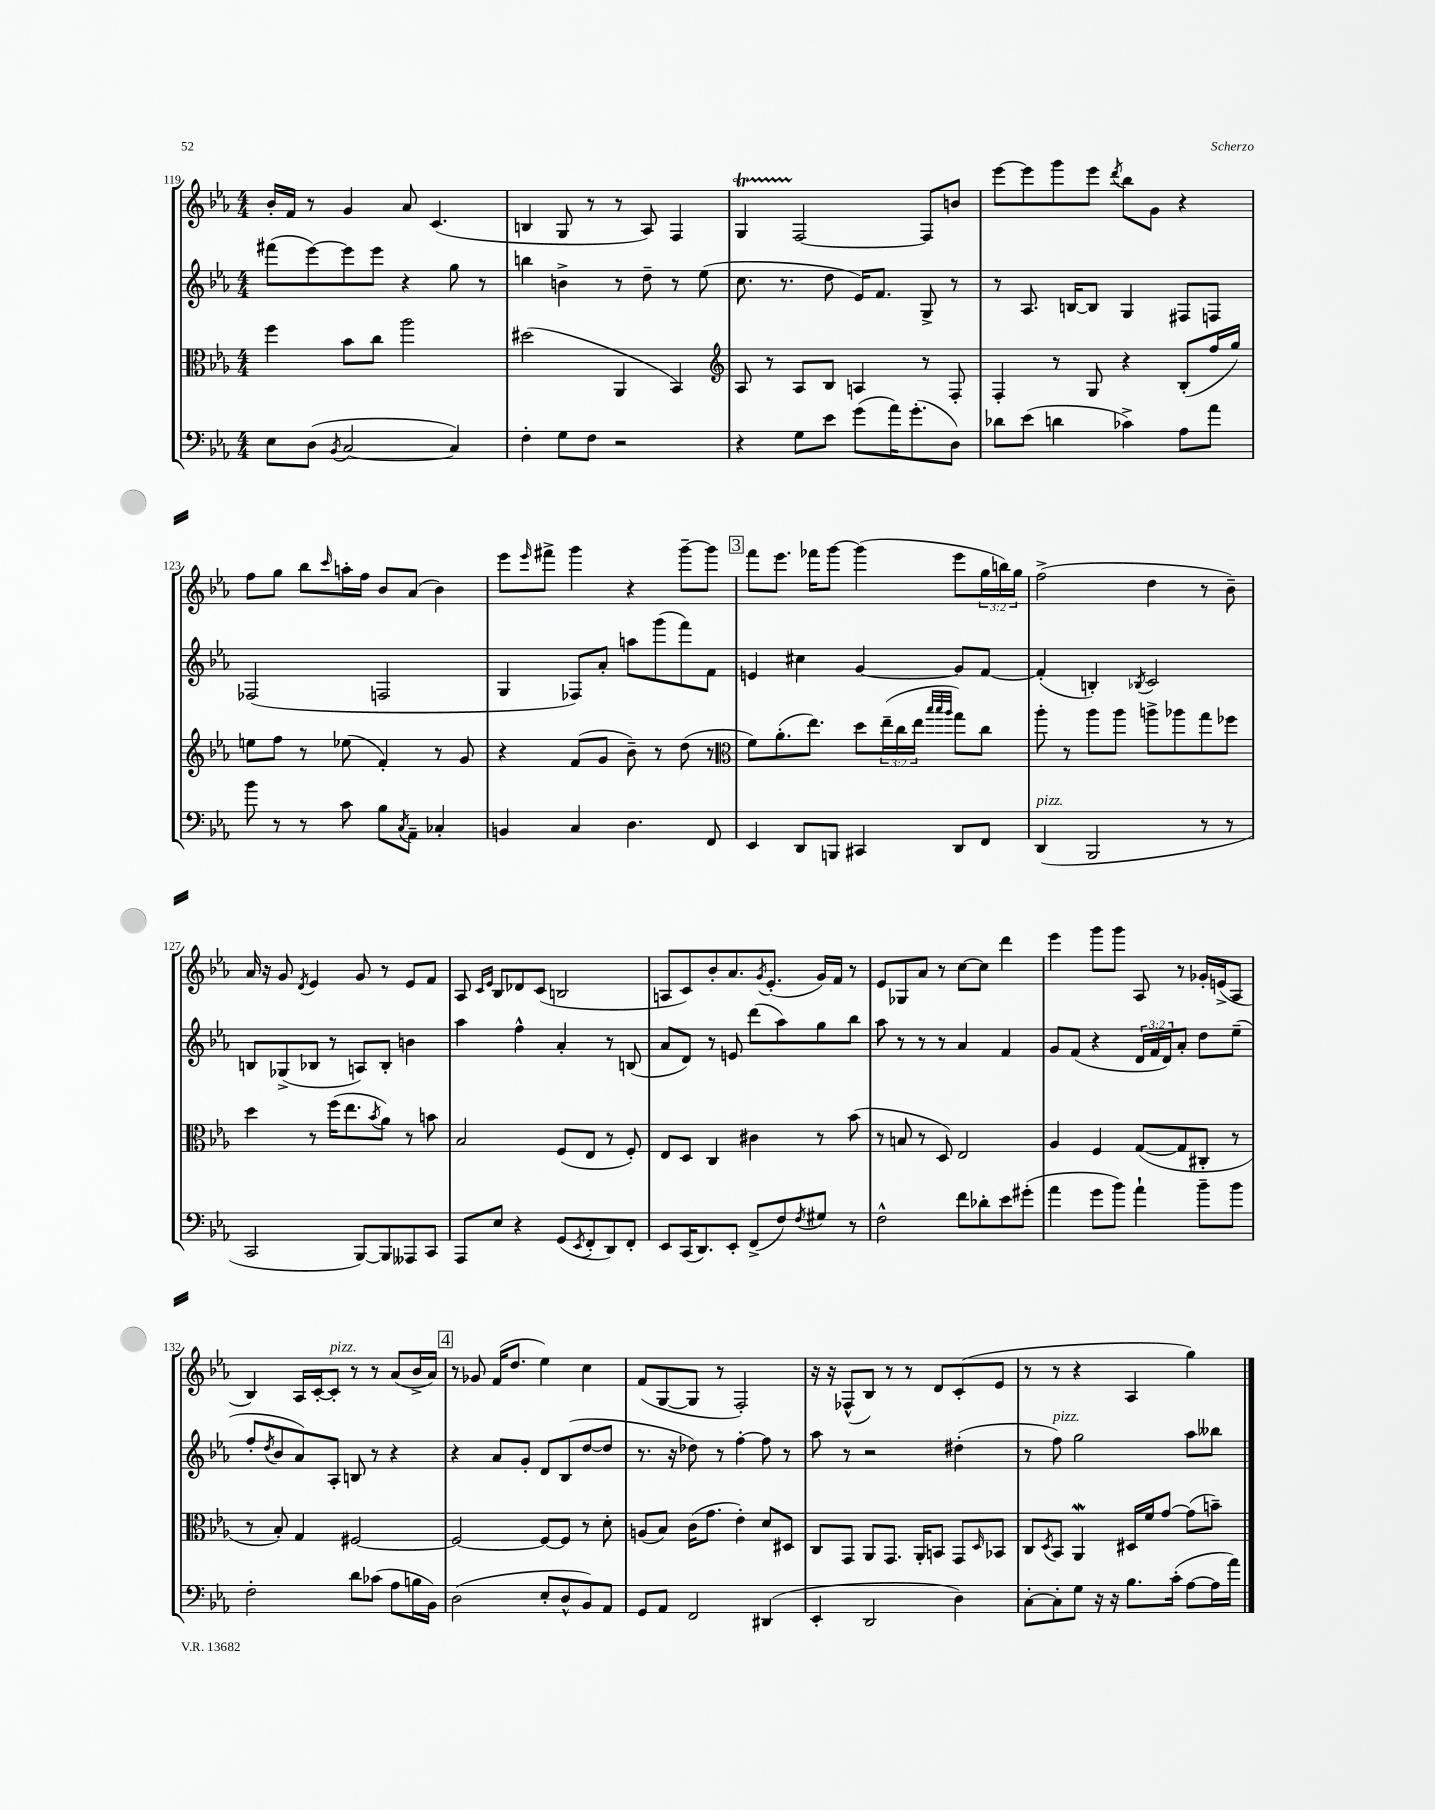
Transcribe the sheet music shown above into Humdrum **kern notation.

**kern	**kern	**kern	**kern
*staff4	*staff3	*staff2	*staff1
*clefF4	*clefC3	*clefG2	*clefG2
*k[b-e-a-]	*k[b-e-a-]	*k[b-e-a-]	*k[b-e-a-]
*M4/4	*M4/4	*M4/4	*M4/4
8E-	4ff	(8fff#	16b-'
.	.	.	16f
(8D	.	[8eee-)	8r
8qBB-	.	.	.
[2C	8b-	8eee-]	4g
.	8cc	8eee-	.
.	2aa-	4r	8a-
.	.	.	(4.c
4C])	.	8gg	.
.	.	8r	.
=	=	=	=
4F'	(2dd#	4bb	4B
8G	.	4b^	8G
8F	.	.	8r
2r	4AA-	8r	8r
.	.	8dd~	8A-)
.	4BB-)	8r	4F
.	.	(8ee-	.
=	=	=	=
*	*clefG2	*	*
4r	8A-	8.cc	4G
.	8r	.	.
.	.	8.r	.
8G	8A-	.	[2F
8e-	8B-	8dd	.
(8g	4A	16e-)	.
.	.	8.f	.
16a-)	.	.	.
(8.g'	.	.	.
.	8r	8G^	8F]
8D)	8F'	8r	8b
=	=	=	=
8d-	4F'	8r	[8eee-
(8e-	.	8.A-	8eee-]
4d	8r	.	8ggg
.	.	[16B	.
.	8G	8B]	8eee-
.	.	.	8qddd
4c-^)	4r	4G	8bb-
.	.	.	8g
8A-	(8B-'	8F#	4r
8a-	16ff	8F	.
.	16gg)	.	.
=	=	=	=
8b-	8ee	(2F-	8ff
8r	8ff	.	8gg
8r	8r	.	8bb-
.	.	.	16qqccc
8c	(8ee-	.	16aa'
.	.	.	16ff
8B-	4f')	2F	8b-
8qC	.	.	.
8AA-~	.	.	(8a-
4C-'	8r	.	4b-)
.	8g	.	.
=	=	=	=
4BB	4r	4G	8eee-
.	.	.	16qqeee-
.	.	.	8fff#^
4C	(8f	8F-)	4ggg
.	8g	8a-'	.
4.D	8b-~)	8aa	4r
.	8r	(8ggg	.
.	(8dd	8fff)	[8ggg~
8FF	8r	8f	8ggg]
=	=	=	=
*	*clefC3	*	*
4EE-	8f)	4e	8fff
.	(8.a-'	.	8.eee-
8DD	.	4cc#	.
.	8.ee-)	.	16fff-
8BBB	.	.	[8ggg
4CC#	8dd	[4g	(4ggg]
.	(24ee-~	.	.
.	24cc	.	.
.	24ee-	.	.
.	32qqbb-	.	.
.	32qqbb-	.	.
.	32qqaa-	.	.
8DD	8gg)	8g]	8eee-
8FF	8cc	[8f	24gg
.	.	.	24bb)
.	.	.	24gg
=	=	=	=
(4DD	8aa-'	(4f']	(2ff^
.	8r	.	.
2BBB-	8aa-	4B')	.
.	8aa-	.	.
.	.	8qB-	.
.	8aa^	2c	4dd
.	8aa-	.	.
8r	8gg	.	8r
8r	8ff-	.	8b-~)
=	=	=	=
2CC	4dd	8B	16a-
.	.	.	16r
.	.	(8G-^	8g
.	.	.	8qd
.	8r	8B-	4e-
.	(16ff	8r	.
.	8.ee-	.	.
[8BBB-)	.	8A)	8g
.	8qb-	.	.
8BBB-]	8a-)	8B-'	8r
8AAA--	8r	4b	8e-
8CC	8b	.	8f
=	=	=	=
8AAA-	2B-	4aa-	8A-
.	.	.	16qqc
.	.	.	16qqe-
8E-	.	.	8B-
4r	.	4ff^^	8d-
.	.	.	(8c
(8GG	(8F	4a-'	2B
8qEE-	.	.	.
8FF'	8E-	.	.
8DD)	8r	8r	.
8FF'	8F')	(8B	.
=	=	=	=
8EE-	8E-	8a-	8A
(16CC	8D	8d)	8c)
8.DD)	.	.	.
.	4C	8r	8b-'
8EE-'	.	8e	8.a-
(8FF^	4c#	(8ddd	.
.	.	.	8qg
.	.	.	(8.e-'
8F)	.	8aa-)	.
8qF	.	.	.
8G#	8r	8gg	16g)
.	.	.	16f
8r	(8b-	8bb-	8r
=	=	=	=
2F^^	8r	8aa-	8e-
.	8B	8r	8G-
.	8r	8r	8a-
.	8D)	8r	8r
8f	2E-	4a-	[8cc
8d-'	.	.	8cc]
8e-	.	4f	4ddd
(8g#'	.	.	.
=	=	=	=
4a-	4A-	8g	4eee-
.	.	(8f	.
8g	4F	4r	8ggg
8b-)	.	.	8ggg
4a-`	([8G	24d	8A-
.	.	24f	.
.	.	24d)	.
.	8G]	8a-'	8r
8b-~	8C#'	8dd	16g-'
.	.	.	(16e^
8b-	8r	(8ee-~	8A-
=	=	=	=
2F'	8r	8ff'	4B-)
.	.	8qdd	.
.	8B-')	8b-	.
.	4G	8a-)	16A-
.	.	.	[16c'
.	.	8A-'	8c']
8d	[2F#	8B	8r
(8c-	.	8r	8r
8A-	.	4r	(8a-
16B	.	.	16b-^
16BB-)	.	.	16a-)
=	=	=	=
(2D	2F#_	4r	8r
.	.	.	8g-
.	.	8a-	(16f
.	.	.	8.dd
.	.	8g'	.
8E-'	8F#_	8d	4ee-)
8D^^	8F#]	(8B-	.
8BB-)	8r	[8dd	4cc
8AA-	8d'	8dd]	.
=	=	=	=
8GG	(8A	8.r	(8f
8AA-	8B-)	.	[8G
.	.	16r	.
2FF	(16c	8dd-)	8G]
.	8.g	.	.
.	.	8r	8r
.	4e-')	[4ff'	2F')
(4DD#	8d	8ff]	.
.	8D#	8r	.
=	=	=	=
4EE-'	8C	8aa-	16r
.	.	.	16r
.	8GG	8r	(8F-^^
2DD	8AA-	2r	8B-)
.	8.GG	.	8r
.	.	.	8r
.	16AA-'	.	.
.	8BB	.	8d
4D)	8GG	(4dd#'	(8c'
.	16qqD	.	.
.	8BB-	.	8e-
=	=	=	=
[8C'	8C	8r	8r
.	8qD	.	.
8C']	8BB-	8ff)	8r
8G	4AA-	2gg	4r
16r	.	.	.
16r	.	.	.
8.B-	16D#	.	4A-
.	16f	.	.
.	[8g	.	.
(16c'	.	.	.
[8A-	(8g]	8aa-	4gg)
16A-]	8b~)	8bb--	.
16a-)	.	.	.
==	==	==	==
*-	*-	*-	*-
